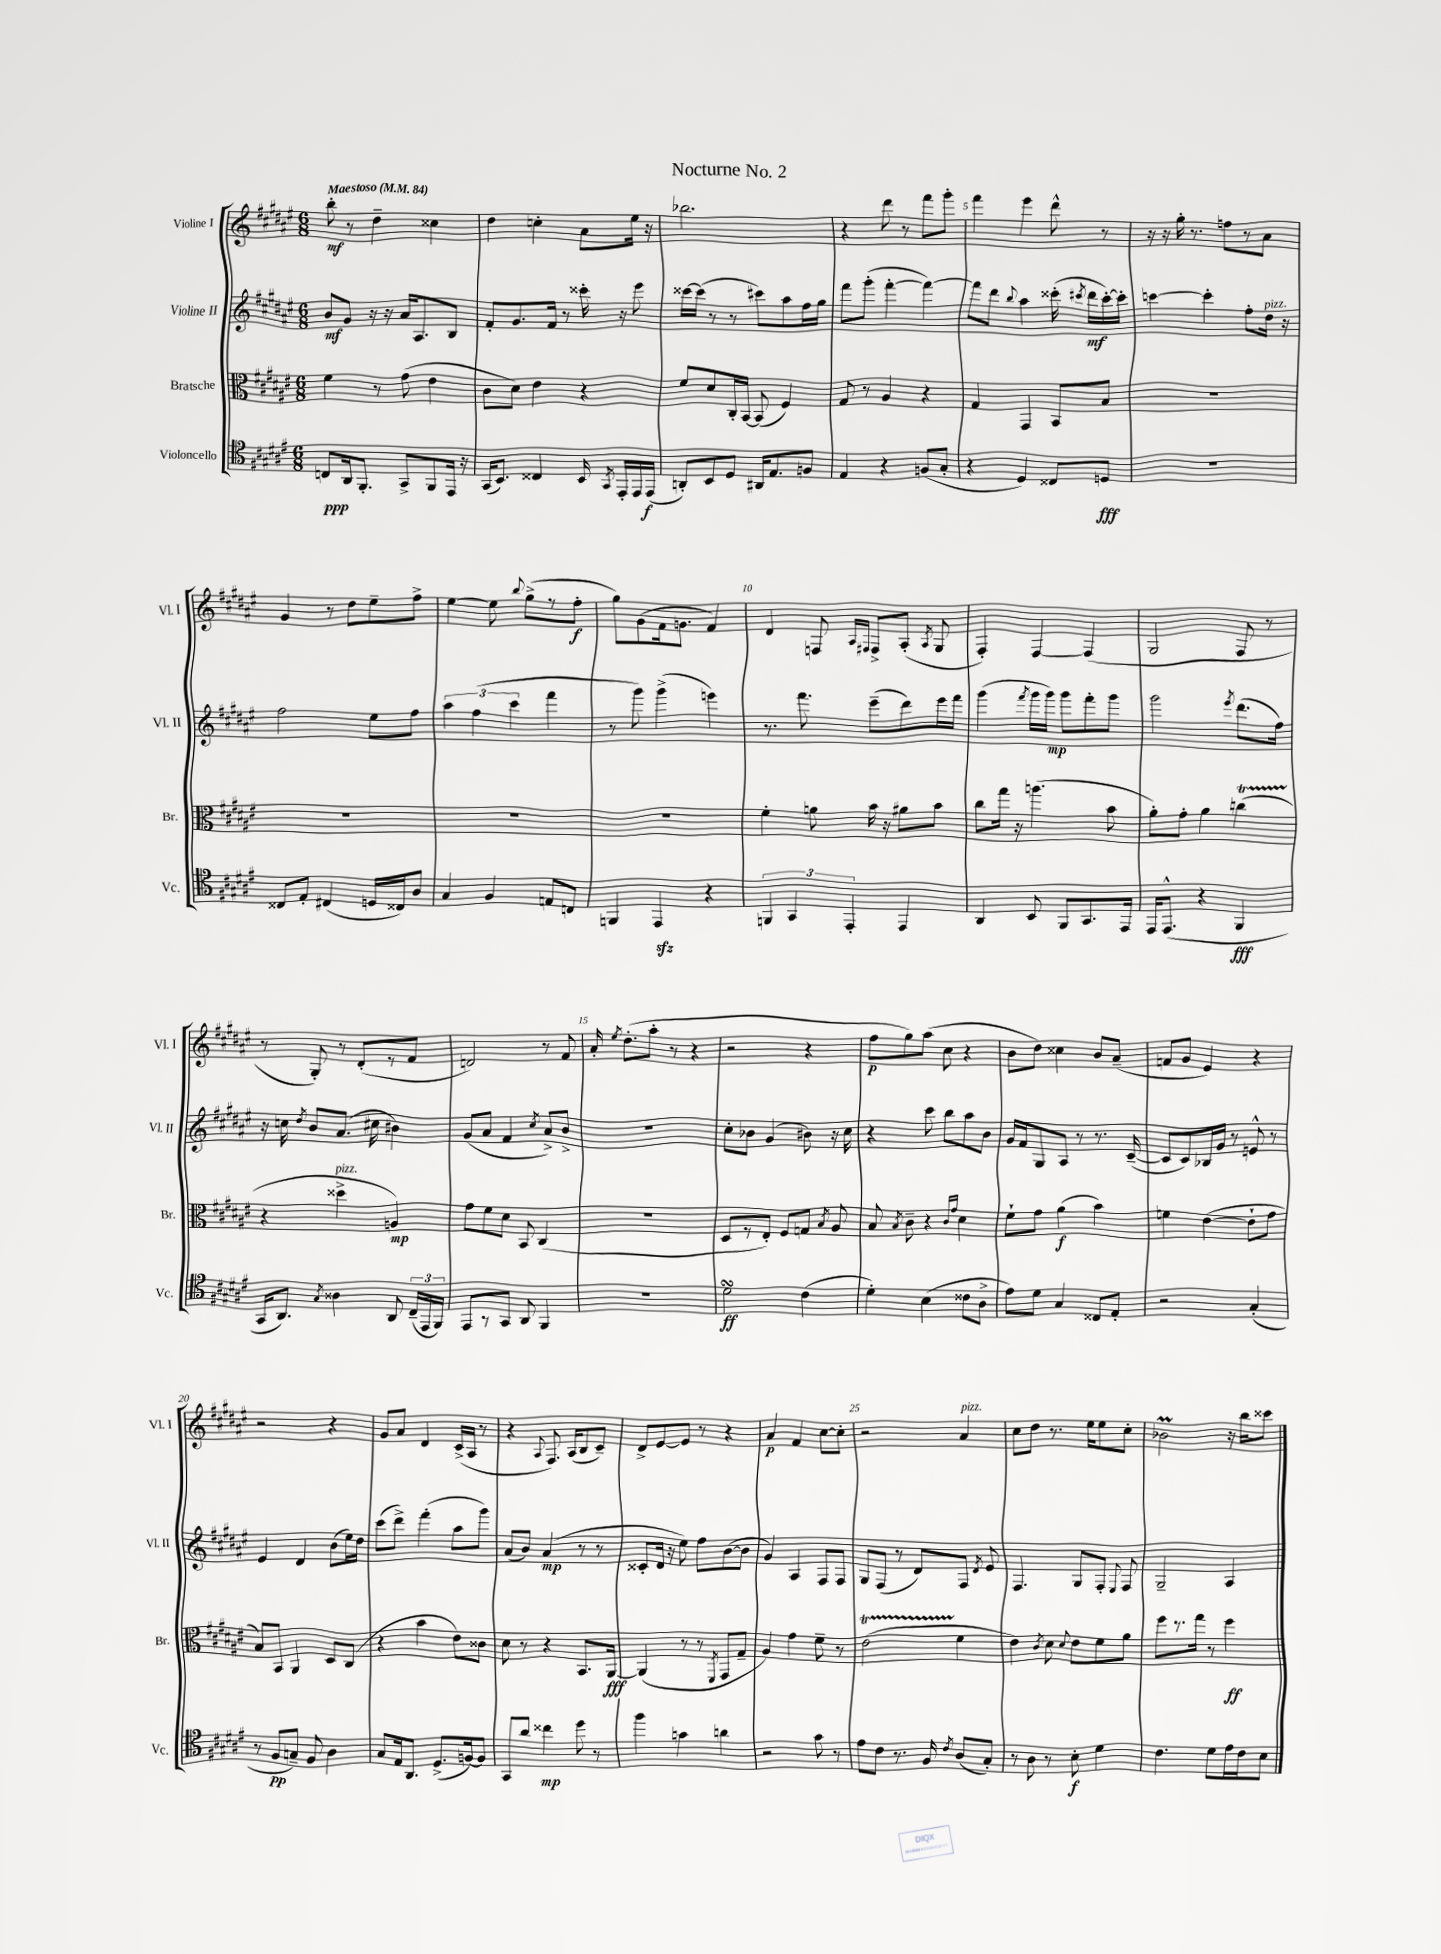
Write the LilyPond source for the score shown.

\header { title = "Nocturne No. 2" }
<<
\new StaffGroup <<
\new Staff = "s0" \with { instrumentName = "Violine I" shortInstrumentName = "Vl. I" } {
    \clef treble \key fis \major \numericTimeSignature \time 6/8 \tempo "Maestoso" 4 = 84
    \autoBeamOff b''8-.\mf r8 dis''4-- cisis''4 |
    dis''4 c''4-. ais'8[ eis''16] r16 |
    bes''2. |
    r4 dis'''8 r8 fis'''8[ gis'''8]-. |
    fis'''4 eis'''4 dis'''8-^ r8 |
    r16 r16 gis''16-. r8. f''8[ r8 ais'8] |
    gis'4 r8 dis''8[ eis''8-- fis''8]-> |
    eis''4~ eis''8 \appoggiatura { b''8 } gis''8[->( r8 fis''8]-.\f |
    gis''8[) gis'8( fis'16 g'8.] fis'4) |
    dis'4 f8 \grace { ais16[ fis16] } fis8[-> ais8]-.( \acciaccatura { ais8 } gis8 |
    fis4-.) fis4~ fis4( |
    gis2 fis8 r8 |
    r8 gis8-.) r8 dis'8[-.( r8 fis'8] |
    d'2) r8 fis'8 |
    ais'16-. \acciaccatura { eis''8 } dis''8.[-.( ais''8]-. r8 r4 |
    r2 r4 |
    fis''8[\p gis''8) ais''8]( cis''8 r4 |
    b'8[ dis''8]) cisis''4 b'8[ ais'8]--( |
    f'8[ gis'8] eis'4) r4 |
    r2 r4 |
    gis'8[ ais'8] dis'4 cis'16[->( ais16] r8 |
    r4 \appoggiatura { ais8 } fis8.) ais16[( b8 cis'8]--) |
    dis'8[-> eis'8~ eis'8] r8 r4 |
    ais'4\p fis'4 cis''8[~ cis''8]-. |
    r2 ais'4^\markup { \italic "pizz." } |
    cis''8[ dis''8] r8. eis''16[ eis''8 cis''8]-. |
    bes'2\prall r16 b''16[ cisis'''8] \bar "|." |
}
\new Staff = "s1" \with { instrumentName = "Violine II" shortInstrumentName = "Vl. II" } {
    \clef treble \key fis \major \numericTimeSignature \time 6/8
    \autoBeamOff b'8[\mf gis'8] r16 r16 ais'16[ ais8. b8] |
    fis'8[-. gis'8. fis'16] r8 cisis'''16-. r16 eis'''8 |
    cisis'''16[~ cisis'''16]( r8 r8 cis'''8[) ais''8 fis''16 gis''16] |
    fis'''8[ gis'''8]-.( fis'''4~-. fis'''4~) |
    fis'''8[ dis'''8] \appoggiatura { b''8 } ais''4 cisis'''16-.( \acciaccatura { cis'''8 } dis'''16[\mf cis'''16~-.) cis'''16]-. |
    c'''4~ c'''4-. fis''8[-. dis''16]^\markup { \italic "pizz." } r16 |
    fis''2 eis''8[ fis''8] |
    \tuplet 3/2 { ais''4 fis''4( cis'''4 } fis'''4 |
    r8 gis'''8) gis'''4->( e'''4) |
    r8. fis'''8. eis'''8[--( dis'''8) eis'''16 fis'''16] |
    gis'''4( \acciaccatura { fis'''8 } gis'''16[ gis'''16]\mp) gis'''8[ fis'''8-. gis'''8] |
    gis'''2 \acciaccatura { eis'''8 } dis'''8.[( fis''16]) |
    r16 c''16 \acciaccatura { dis''8 } b'8[ ais'8.]( cis''16 bis'4) |
    gis'8[( ais'8] fis'4 \acciaccatura { cis''8 } ais'8[->) b'8]-> |
    R2. |
    cis''8[-. bes'8] gis'4( bis'8) r16 cis''16 |
    r4 cis'''8 b''8[ ais''8 b'8] |
    gis'16[ fis'16 gis8 ais8] r8 r8. cis'16~--( |
    cis'8[ cis'8) bes16 gis'16] r8 e'8-^ r8 |
    eis'4 dis'4 b'8[( eis''16) dis''16] |
    cis'''8[( dis'''8]->) fis'''4-.( ais''8[ gis'''8]) |
    ais'8[( b'8]) ais'4\mp( r8 r8 |
    cisis'8[-. dis'16] r16 eis''8) fis''8[ b'8~( b'8] |
    gis'4) ais4 fis8[ fis8] |
    gis8[ fis8]( r8 dis'8[) fis8] \acciaccatura { dis'8 } eis'8 |
    fis4. gis8[ fis8]-. \appoggiatura { eis8 } fis8 |
    gis2-- ais4 \bar "|." |
}
\new Staff = "s2" \with { instrumentName = "Bratsche" shortInstrumentName = "Br." } {
    \clef alto \key fis \major \numericTimeSignature \time 6/8
    \autoBeamOff fis'4 r8 gis'8( eis'4 |
    cis'8[ dis'8]) eis'4 r4 |
    fis'8[ dis'8 cis16-. b,16]~ b,8( fis4) |
    gis8 r8 ais4 r4 |
    gis4 gis,4 b,8[ b8] |
    R2. |
    R2. |
    R2. |
    R2. |
    fis'4-. a'8 b'16 r16 ais'8[ b'8] |
    cis''8[ gis''16] r16 a''4.( b'8 |
    ais'8[-.) gis'8]-. ais'4 c''4\startTrillSpan( |
    r4\stopTrillSpan disis''4->^\markup { \italic "pizz." } a4\mp) |
    gis'8[ fis'8 dis'8] b,8 cis4( |
    R2. |
    dis8[ r8 eis8]-.) fis8[ g8] \acciaccatura { b8 } ais8 |
    b8 \acciaccatura { b8 } cis'8-- r4 \grace { cis'16[ gis'16] } dis'4 |
    fis'8[-! gis'8] ais'4\f( b'4) |
    f'4 eis'4~( eis'8[-! gis'8] |
    b8[) b,8] ais,4 dis8[ cis8]( |
    r4 b'4 eis'8[) cisis'8] |
    dis'8 r8 r4 b,8.[ ais,16]~\fff |
    ais,4( r8 r8 \acciaccatura { fis,8 } gis,8[ gis8]-- |
    ais4) gis'4 fis'8-- r8 |
    eis'2\startTrillSpan( fis'4\stopTrillSpan |
    eis'4) \acciaccatura { cis'8 } dis'8 \appoggiatura { dis'8 } eis'8[ fis'8 ais'8] |
    fis''8[ r8. gis''16] r8 fis''4\ff \bar "|." |
}
\new Staff = "s3" \with { instrumentName = "Violoncello" shortInstrumentName = "Vc." } {
    \clef tenor \key fis \major \numericTimeSignature \time 6/8
    \autoBeamOff c8[\ppp ais,16 fis,8.]-. gis,8[-> fis,8 eis,16] r16 |
    gis,16[( b,8.]) cisis4 b,16 \acciaccatura { gis,8 } eis,16[-. eis,16 eis,16]\f( |
    a,8[-.) b,8 dis8] ais,16[ eis8. f8] |
    eis4 r4 f8[( gis8]-. |
    r4 dis4) cisis8[ d8]\fff |
    R2. |
    cisis8[ eis8]-. cis4( d16[ cisis16) ais8] |
    gis4 fis4 e8[ c8] |
    f,4 eis,4\sfz r4 |
    \tuplet 3/2 { f,4 gis,4 eis,4-. } eis,4 |
    ais,4 b,8 fis,8[ gis,8. eis,16] |
    eis,16[ eis,8.]-^( r4 fis,4\fff |
    gis,16[ ais,8.]) \acciaccatura { gis8 } aisis4 ais,8 \tuplet 3/2 { cis16[--( eis,16 fis,16]) } |
    eis,8[ r8 gis,8] ais,8 fis,4 |
    R2. |
    dis'2\turn\ff cis'4( |
    dis'4-.) b4( cisis'8[ ais8]-> |
    eis'8[) dis'8] gis4 cisis8[ eis8]-. |
    r2 gis4-.( |
    r8 fis8[\pp g8]--) fis8 ais4 |
    gis8[ eis16 ais,8.] dis8.[->( f16~) f8] |
    gis,8[ ais'8] cisis''4\mp dis''8 r8 |
    fis''4 g'4 a'4 |
    r2 gis'8 r8 |
    eis'8[ cis'8] r8. fis16 \acciaccatura { cis'8 } ais8[( gis8]-.) |
    r8 ais8 r8 b8-.\f dis'4 |
    cis'4. dis'8[ eis'16 cis'16 b8] \bar "|." |
}
>>
>>
\layout { \context { \Score \override BarNumber.break-visibility = ##(#f #t #t) barNumberVisibility = #(every-nth-bar-number-visible 5) } }
